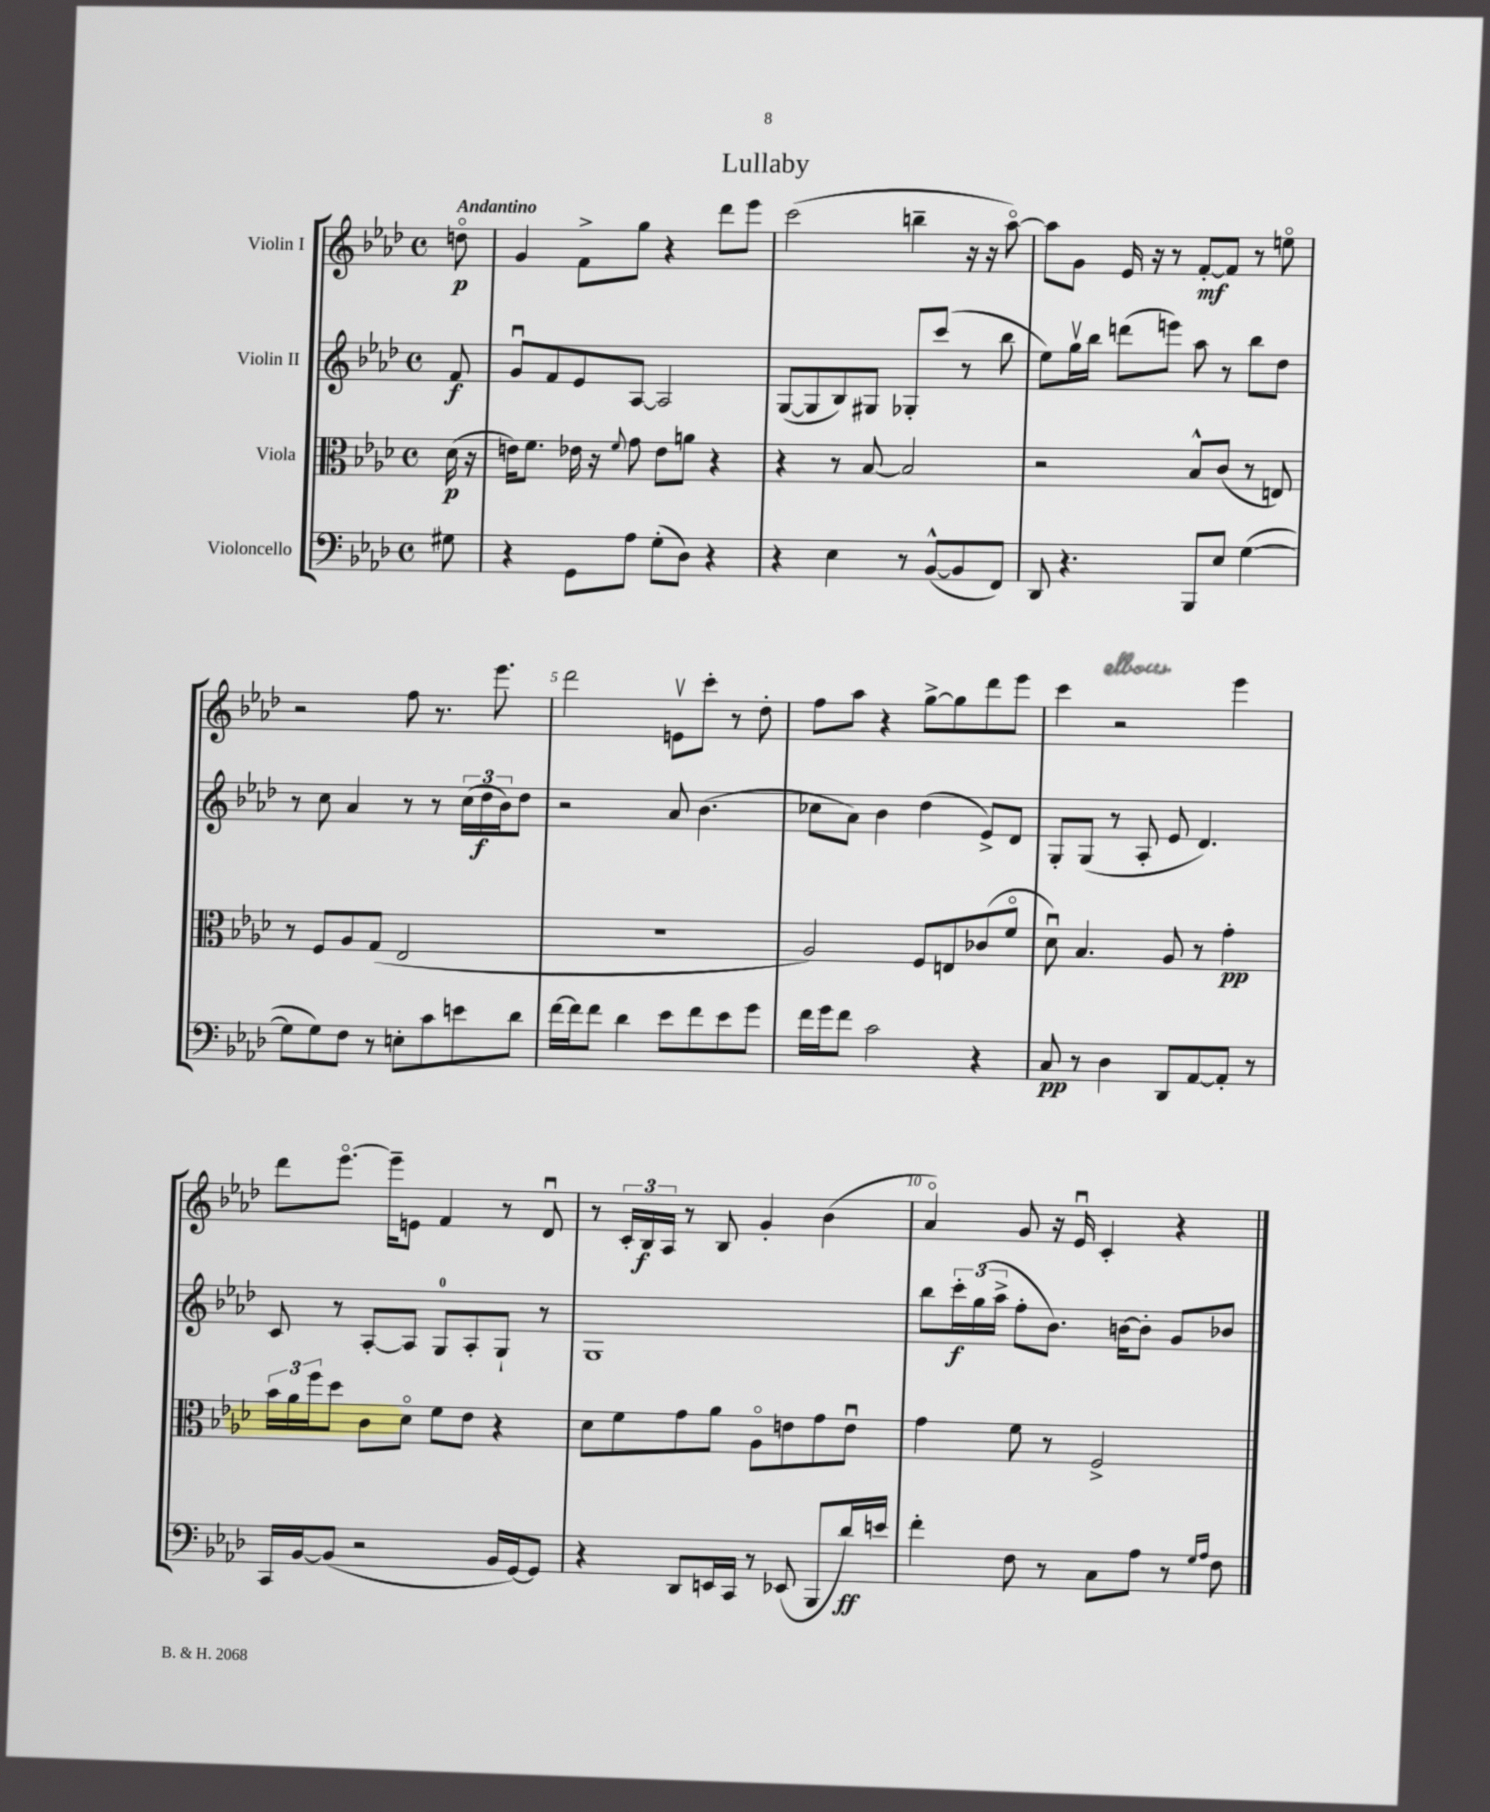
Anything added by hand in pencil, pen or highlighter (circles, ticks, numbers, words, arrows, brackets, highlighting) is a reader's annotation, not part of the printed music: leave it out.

**kern	**kern	**kern	**kern
*staff4	*staff3	*staff2	*staff1
*clefF4	*clefC3	*clefG2	*clefG2
*k[b-e-a-d-]	*k[b-e-a-d-]	*k[b-e-a-d-]	*k[b-e-a-d-]
*M4/4	*M4/4	*M4/4	*M4/4
*met(c)	*met(c)	*met(c)	*met(c)
8G#\	(16d-\	8f/	8ddo\
.	16r	.	.
=	=	=	=
4r	16e\LK)	8gu/L	4g/
.	8.f\J	.	.
.	.	8f/	.
8GG\L	16e-\	8e-/	8f^\L
.	16r	.	.
.	8qqf/	.	.
8A-\J	8g\	[8A-/J	8gg\J
(8G'\L	8e-\L	2A-/]	4r
8D-\J)	8a\J	.	.
4r	4r	.	8ddd-\L
.	.	.	8eee-\J
=	=	=	=
4r	4r	([8G/L	(2ccc\
.	.	8G/]	.
4E-\	8r	8B-/)	.
.	[8B-/	8G#/J	.
8r	2B-/]	8G-'/L	4bb~\
([8BB-^^/L	.	(8ccc/J	.
8BB-/]	.	8r	16r
.	.	.	16r
8FF/J)	.	8bb-\	[8aa-o\)
=	=	=	=
8DD-/	2r	8ee-\L)	8aa-\]L
4.r	.	16ggv\L	8g\J
.	.	16bb-\JJ	.
.	.	(8ddd\L	16e-/
.	.	.	16r
.	.	8eee\J)	8r
8BBB-/L	8B-^^/L	8aa-\	[8f'/L
8E-/J	(8c/J	8r	8f/]J
([4G\	8r	8bb-\L	8r
.	8E/)	8dd-\J	8eeo\
=	=	=	=
8G\]L	8r	8r	2r
8G\)	8F/L	8cc\	.
8F\J	8A-/	4a-/	.
8r	(8G/J	.	.
8E'\L	2E-/	8r	8ff\
8c\	.	8r	8.r
8e\	.	(24cc\LL	.
.	.	24dd-\	.
.	.	.	8.eee-\
.	.	24b-\J)	.
8d-\J	.	8dd-\J	.
=	=	=	=
[16f\LL	1r	2r	2ddd-\
16f\]J	.	.	.
8f\J	.	.	.
4d-\	.	.	.
8e-\L	.	8a-/	8ev\L
8f\	.	(4.b-\	8ccc'\J
8e-\	.	.	8r
8g\J	.	.	8dd-'\
=	=	=	=
16f\LL	2A-/)	8cc-\L	8ff\L
16g\J	.	.	.
8f\J	.	8a-\J)	8aa-\J
2c\	.	4b-\	4r
.	8F/L	(4dd-\	[8gg^\L
.	8E/	.	8gg\]
4r	(8c-/	8e-^/L)	8ddd-\
.	8fo/J	8d-/J	8eee-\J
=	=	=	=
8C/	8d-u\)	8G'/L	4ccc\
8r	4.B-/	(8G/J	.
4D-\	.	8r	2r
.	.	8A-'/	.
8DD-/L	8A-/	8e-/	.
[8AA-/	8r	4.d-/)	.
8AA-'/]J	4g'\	.	4eee-\
8r	.	.	.
=	=	=	=
16CC/LL	24b-\LL	8c/	8ddd-\L
.	24a-\	.	.
[16BB-/J	.	.	.
.	24ff\J	.	.
(8BB-/]J	8dd-\J	8r	[8.eee-o\J
2r	8c\L	[8A-'/L	.
.	.	.	16eee-~\]LK
.	8d-o\J	8A-/]J	8e\J
.	8f\L	8G/L	4f/
.	8e-\J	8A-'/	.
16BB-/LL	4r	8G`/J	8r
[16GG/J)	.	.	.
8GG/]J	.	8r	8d-u/
=	=	=	=
4r	8d-\L	1G	8r
.	8f\	.	24c'/LL
.	.	.	24B-/
.	.	.	24A-/JJ
8DD-/L	8g\	.	8r
16EE/L	8a-\J	.	8B-/
16CC/JJ	.	.	.
8r	8A-o\L	.	4g'/
(8EE-/	8e\	.	.
8BBB-/L	8g\	.	(4b-\
16d-/L)	8eu\J	.	.
16e/JJ	.	.	.
=	=	=	=
4f'\	4g\	8bb-\L	4a-o/)
.	.	24ccc'\L	.
.	.	(24gg\	.
.	.	24aa-^\JJ	.
8F\	8f\	8ff'\L	8g/
8r	8r	8.b-\J)	16r
.	.	.	16e-u/
8C\L	2F^/	.	4c'/
.	.	[16b\LK	.
8A-\J	.	8b'\]J	.
8r	.	8g/L	4r
16qqG/LL	.	.	.
16qqA-/JJ	.	.	.
8F\	.	8b-/J	.
==	==	==	==
*-	*-	*-	*-
